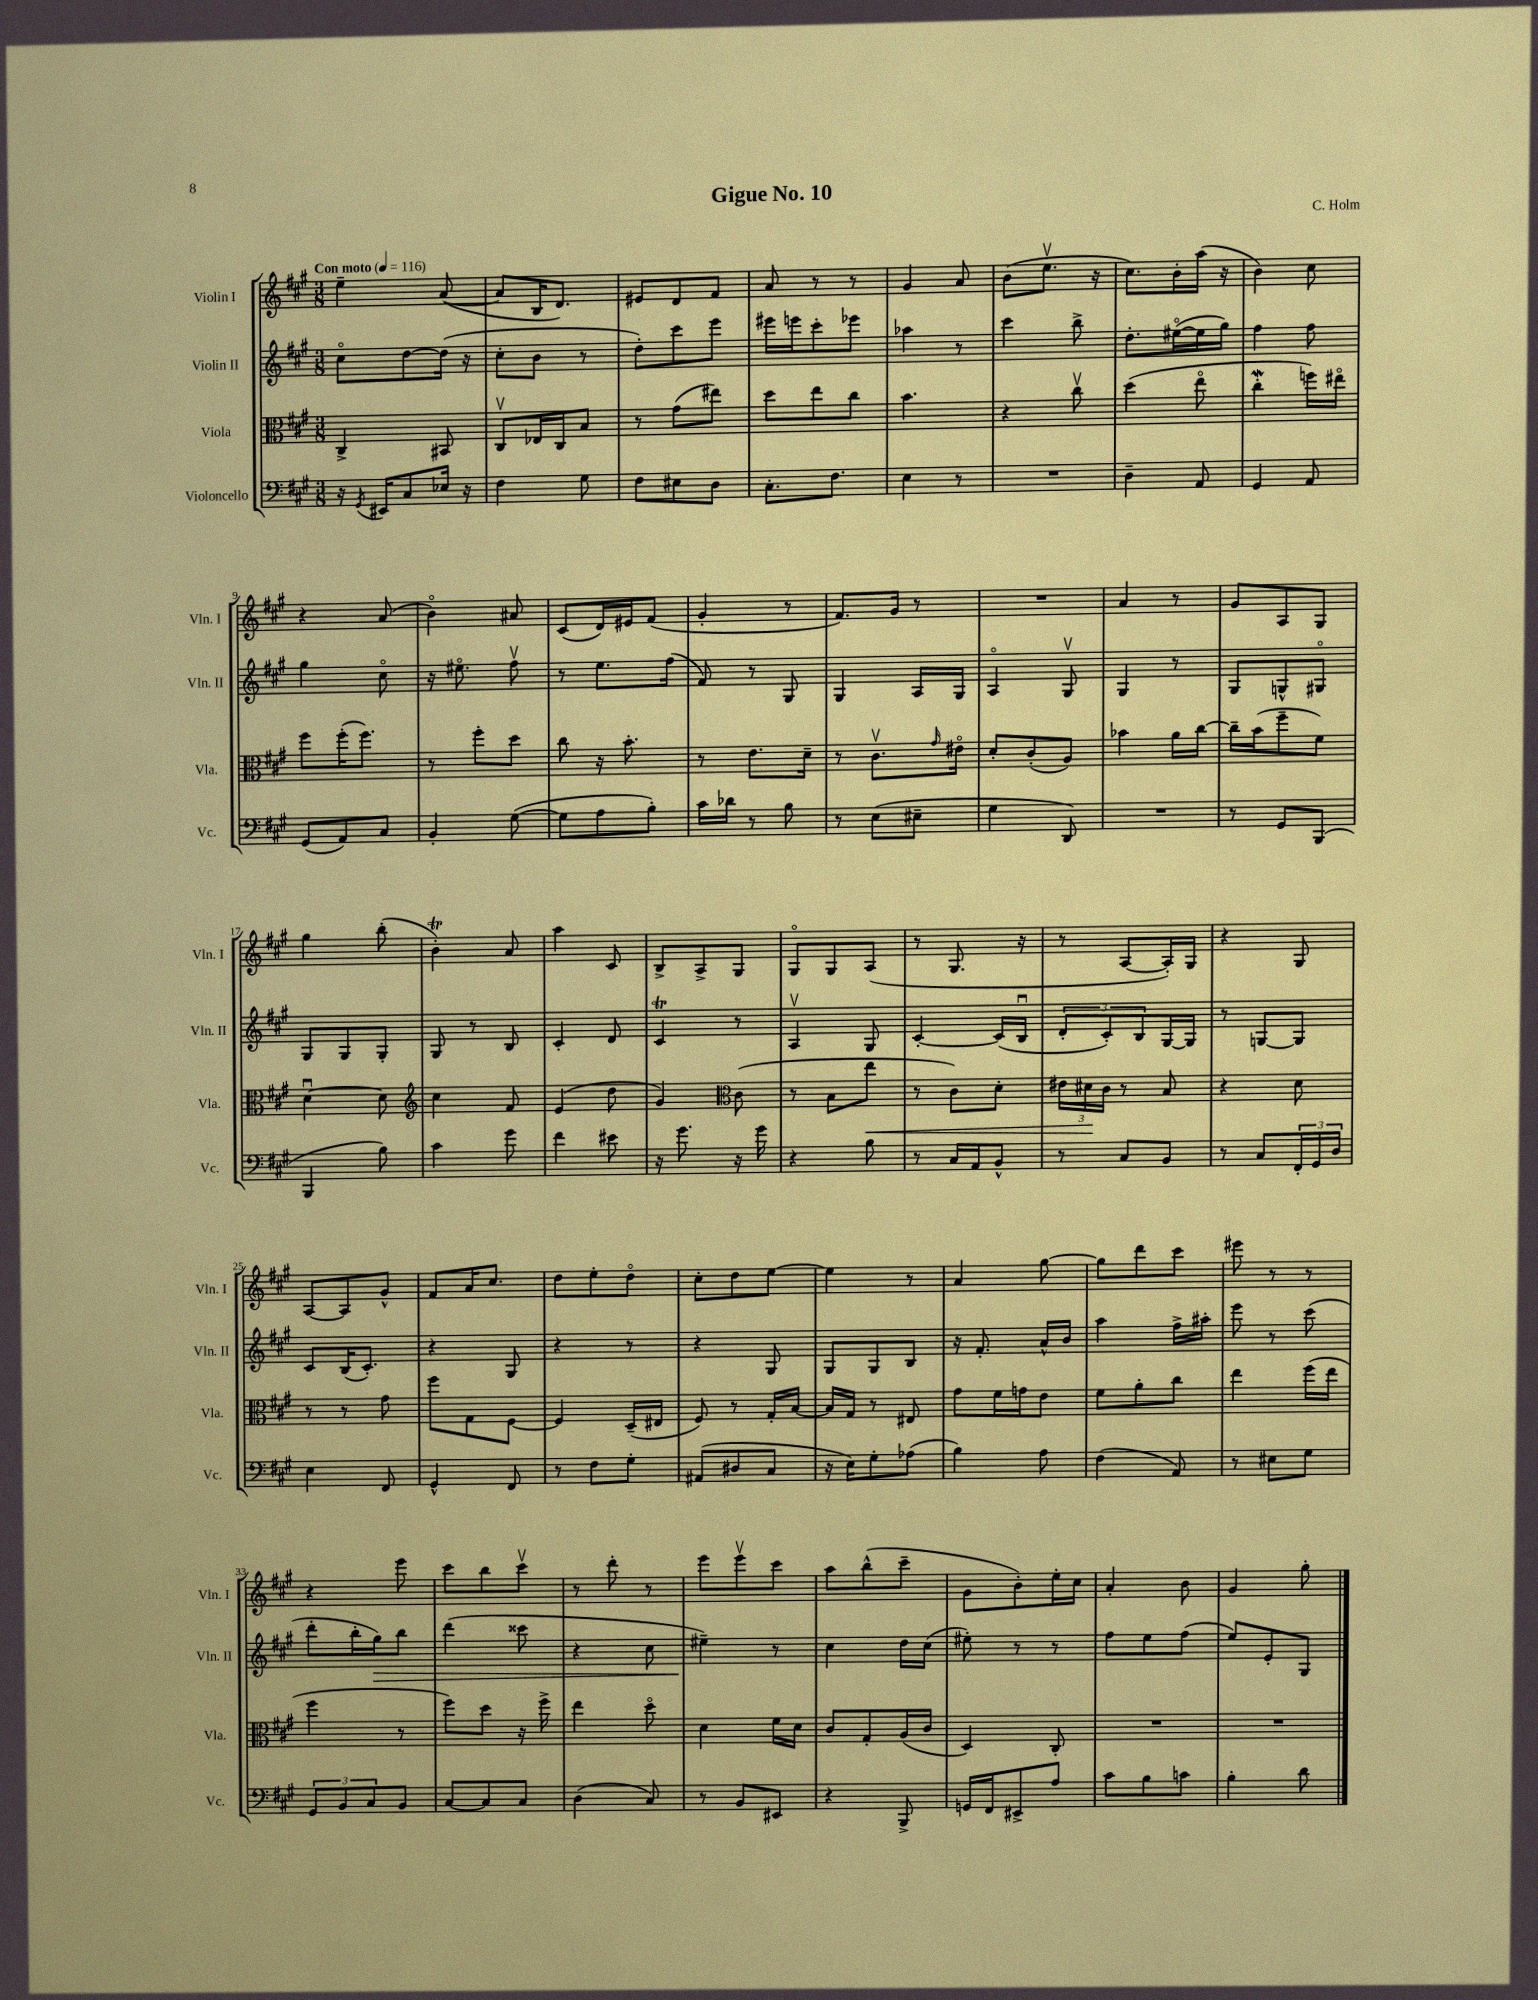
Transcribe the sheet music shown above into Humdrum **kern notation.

**kern	**kern	**kern	**kern
*staff4	*staff3	*staff2	*staff1
*clefF4	*clefC3	*clefG2	*clefG2
*k[f#c#g#]	*k[f#c#g#]	*k[f#c#g#]	*k[f#c#g#]
*M3/8	*M3/8	*M3/8	*M3/8
*MM116	*MM116	*MM116	*MM116
16r	4C#^	8cc#o	4ee~
8qGG#	.	.	.
16EE#	.	.	.
8C#	.	[8dd	.
16E-	8BB#	(16dd]	([8a
16r	.	16r	.
=	=	=	=
4F#	8C#v	8cc#'	8a]
.	16E-	8b	16B
.	16C#	.	8.d)
8G#	8B	8r	.
=	=	=	=
8F#	8r	8dd')	8e#
8E#	(8g#	8ccc#	8d
8D	8ee#)	8eee	8f#
=	=	=	=
8.C#'	8dd	16eee#	8a
.	.	16eee	.
.	8ee	8ccc#'	8r
8.F#	.	.	.
.	8cc#	8eee-	8r
=	=	=	=
4E	4.b	4aa-	4g#
8r	.	8r	8a
=	=	=	=
4.r	4r	4ccc#	(8b
.	.	.	8.eev
.	8cc#v	8bb^	.
.	.	.	16r
=	=	=	=
4D~	(4dd	8.dd'	8.cc#)
.	.	([16ee#o	16b'
8AA	8eeo	16ee#]	(16aa
.	.	16gg#)	16r
=	=	=	=
4GG#	4cc#'	4ff#	4b)
8AA	16ff)	8ff#	8cc#
.	16ee#o	.	.
=	=	=	=
(8GG#	8ff#	4gg#	4r
8AA)	(16ff#'	.	.
.	8.ff#)	.	.
8C#	.	8cc#o	(8a
=	=	=	=
4BB'	8r	16r	4bo)
.	.	8.ee#o	.
.	8ff#'	.	.
([8G#	8dd	8ff#v	8a#
=	=	=	=
8G#]	8cc#	8r	(8c#
8A	16r	8.ee	16d)
.	8.b'	.	16e#
8B')	.	.	(8f#
.	.	(16ff#	.
=	=	=	=
16c#	8r	8f#)	4g#'
16d-	.	.	.
8r	8.e	8r	.
8B	.	8G#	8r
.	16d~	.	.
=	=	=	=
8r	8r	4G#	8.f#)
(8E	8.c#v	.	.
.	.	.	16g#
8E#~	.	16A	8r
.	16qqg#	.	.
.	16e#o	16G#	.
=	=	=	=
4G#	8d'	4Ao	4.r
.	(8c#'	.	.
8DD)	8A)	8G#v	.
=	=	=	=
4.r	4b-	4G#	4a
.	16a	8r	8r
.	[16cc#	.	.
=	=	=	=
8r	16cc#~]	8G#	8g#
.	(16b	.	.
8GG#	8ff#~	8G^^	8A
(8BBB	8f#)	8G#o	8G#
=	=	=	=
4BBB	[4du	8G#	4gg#
.	.	8G#	.
8B)	8d]	8G#'	(8bb'
=	=	=	=
*	*clefG2	*	*
4c#	4cc#	8G#	4b')
.	.	8r	.
8g#	8f#	8B	8a
=	=	=	=
4f#	(4e	4c#'	4aa
8e#	8dd	8d	8c#
=	=	=	=
16r	4g#)	4c#	8B^
8.g#	.	.	.
.	.	.	8A^
*	*clefC3	*	*
16r	(8c#	8r	8G#
16g#	.	.	.
=	=	=	=
4r	8r	4Av	8G#o
.	8B	.	8G#
8B	8ee	8G#	(8A
=	=	=	=
8r	8r	[4c#'	8r
16C#	8c#)	.	8.G#
16AA	.	.	.
8BB^^	8d'	(16c#]	.
.	.	16Bu	16r
=	=	=	=
8r	24e#	12d'	8r
.	24d#	.	.
.	24c#	12c#')	.
8C#	8r	.	[8A
.	.	12B	.
8BB	8B	[16G#	16A'])
.	.	16G#]	16G#
=	=	=	=
8r	4r	8r	4r
8C#	.	[8G	.
24FF#'	8d	8G]	8G#
24GG#	.	.	.
24D	.	.	.
=	=	=	=
4E	8r	8c#	[8A
.	8r	(16B	8A]
.	.	8.c#')	.
8FF#	8g#	.	8g#^^
=	=	=	=
4GG#^^	8ff#	4r	8f#
.	8G#	.	16a
.	.	.	8.cc#
8FF#	[8F#	8G#	.
=	=	=	=
8r	4F#]	4r	8dd
8F#	.	.	8ee'
8G#'	(16D~	8r	8ddo
.	16E#	.	.
=	=	=	=
(8AA#	8F#)	4r	8cc#'
8D#	8r	.	8dd
8C#	16G#'	8G#	[8ee
.	[16B	.	.
=	=	=	=
16r	16B]	8G#	4ee]
16E)	16G#	.	.
8G#'	8r	8G#	.
(8A-	8E#	8B	8r
=	=	=	=
4B)	8g#	16r	4a
.	.	8.f#'	.
.	16f#	.	.
.	16g	.	.
8A	8e	16a^^	[8gg#
.	.	16b	.
=	=	=	=
(4F#	8f#	4aa	8gg#]
.	8a'	.	8ddd
8AA)	8cc#	16ff#^	8ccc#
.	.	16aa#'	.
=	=	=	=
8r	4ee	8eee	8eee#
8E#	.	8r	8r
8G#	(16ff#	(8ccc#	8r
.	16ee	.	.
=	=	=	=
12GG#	4ff#	8ddd'	4r
12BB	.	.	.
.	.	16bb'	.
12C#	.	.	.
.	.	16gg#)	.
8BB	8r	8bb	8eee
=	=	=	=
[8C#	8ff#)	(4ddd	8ccc#
8C#]	8dd	.	8bb
8C#	16r	8ccc##	8ccc#v
.	16ff#^	.	.
=	=	=	=
(4D	4ee	4r	8r
.	.	.	8ddd'
8C#)	8ddo	8cc#	8r
=	=	=	=
8r	4d	4ee#~)	8eee
8BB	.	.	8eeev
8EE#	16f#	8r	8ccc#
.	16d	.	.
=	=	=	=
4r	8c#	4cc#	8aa
.	8G#'	.	(8bb^^
8BBB^	(16A	16dd	8ccc#~
.	16c#	(16cc#	.
=	=	=	=
16GG	4D)	8ee#')	8g#
16FF#	.	.	.
8EE#^	.	8r	8b')
8A	8C#'	8r	16ee'
.	.	.	16cc#
=	=	=	=
8c#	4.r	8ff#	4a'
8B	.	8ee	.
8c	.	(8ff#	8b
=	=	=	=
4B'	4.r	8ee)	4g#
.	.	8e'	.
8d	.	8G#	8gg#'
==	==	==	==
*-	*-	*-	*-
